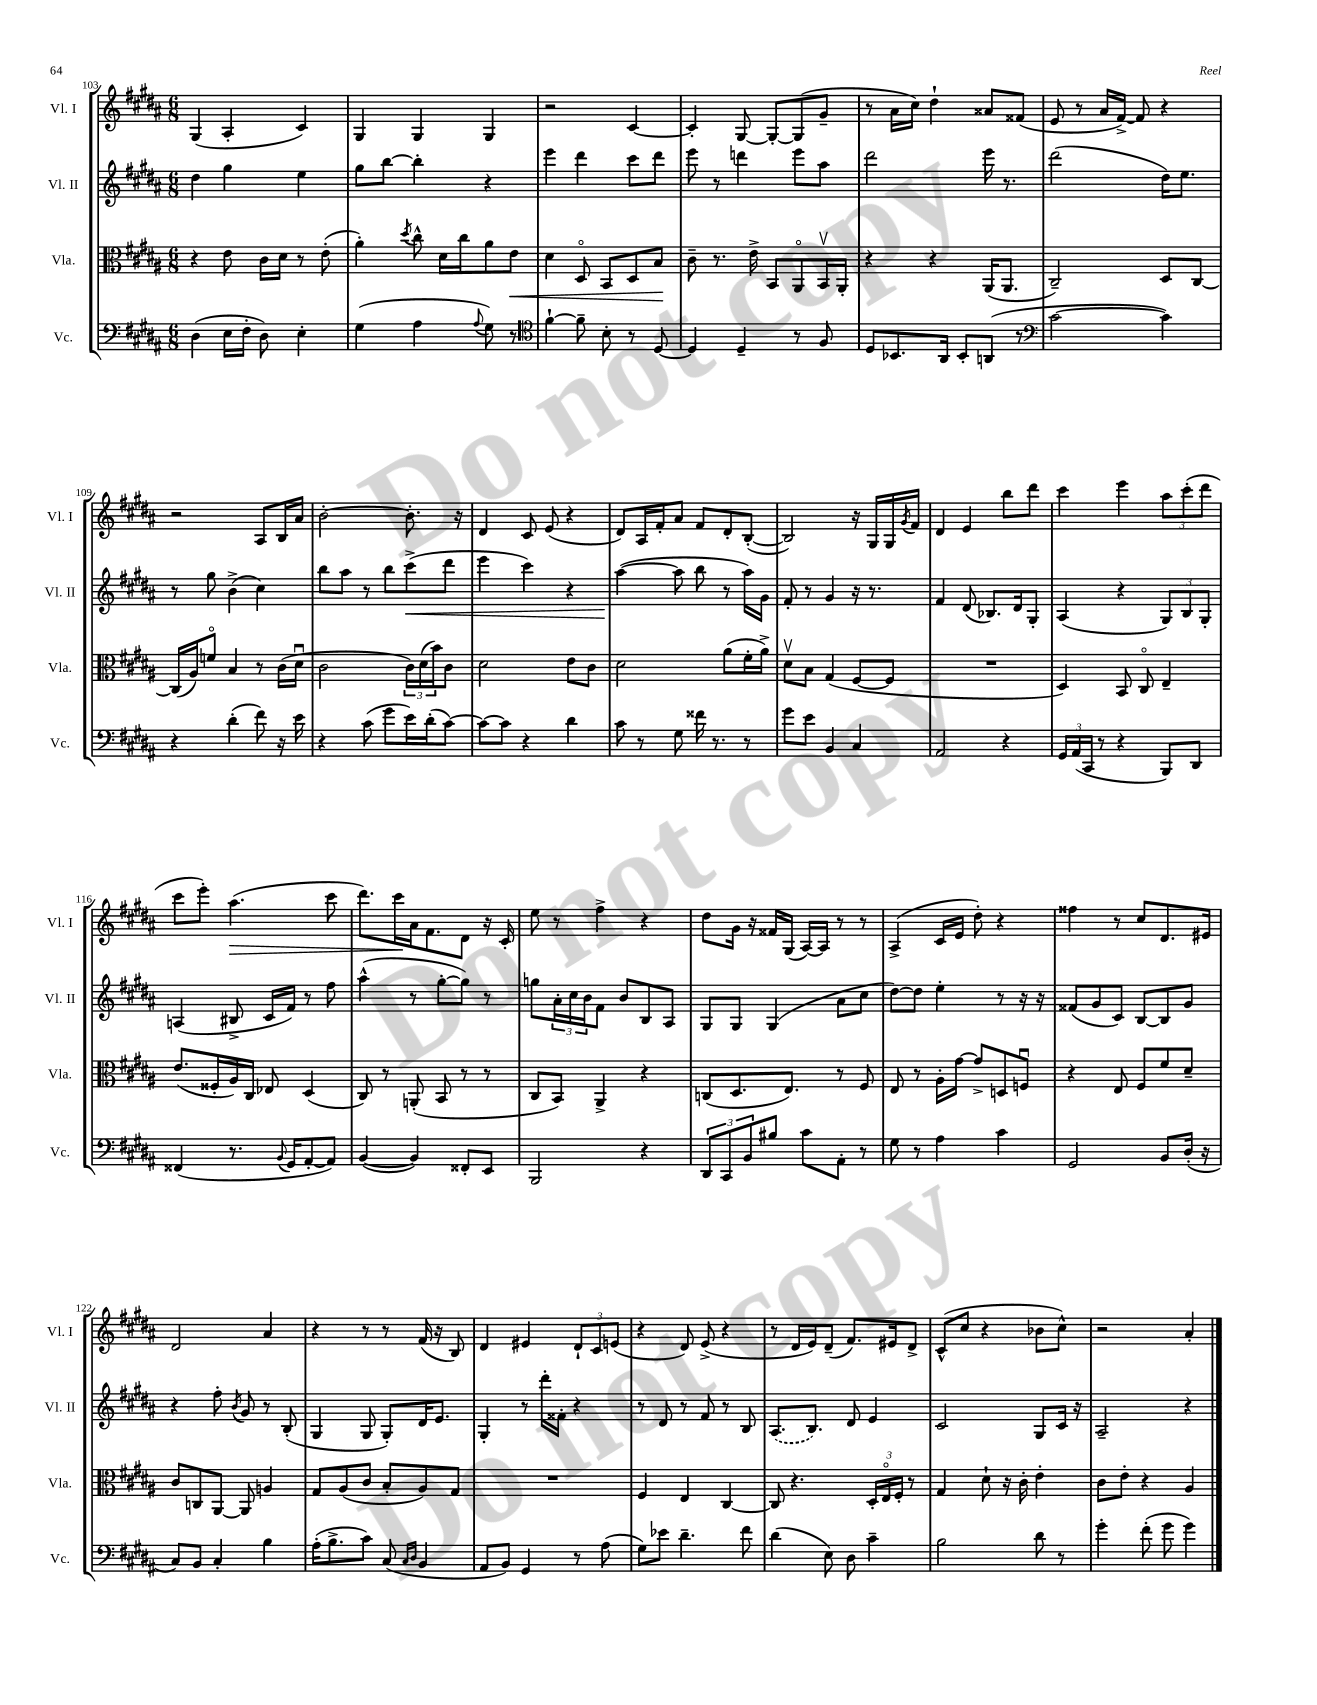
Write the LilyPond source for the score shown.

<<
\new StaffGroup <<
\new Staff = "s0" \with { instrumentName = "Vl. I" shortInstrumentName = "Vl. I" } {
    \clef treble \key b \major \numericTimeSignature \time 6/8
    gis4( ais4-. cis'4) |
    gis4 gis4 gis4 |
    r2 cis'4~ |
    cis'4-. gis8~ gis8~-. gis8( gis'8-- |
    r8 ais'16 cis''16) dis''4-! aisis'8 fisis'8( |
    e'8 r8 ais'16 fis'16~->) fis'8 r4 |
    r2 ais8 b16 ais'16 |
    b'2~-. b'8.-. r16 |
    dis'4 cis'8 e'8( r4 |
    dis'8) ais16 fis'16-. ais'8 fis'8 dis'8-. b8~-.( |
    b2) r16 gis16 gis16 \acciaccatura { gis'8 } fis'16 |
    dis'4 e'4 b''8 dis'''8 |
    cis'''4 e'''4 \tuplet 3/2 { ais''8 cis'''8-.( dis'''8 } |
    cis'''8 e'''8-.) ais''4.\>( cis'''8 |
    dis'''8.) cis'''16\! ais'16 fis'8. dis'8 r16 cis'16-. |
    e''8 r8 fis''4-> r4 |
    dis''8 gis'16 r16 fisis'16 gis16( ais16~) ais16 r8 r8 |
    ais4->( cis'16 e'16 dis''8-.) r4 |
    fisis''4 r8 cis''8 dis'8. eis'16 |
    dis'2 ais'4 |
    r4 r8 r8 fis'16( r16 b8) |
    dis'4 eis'4 \tuplet 3/2 { dis'8-! cis'8 e'8( } |
    r4 dis'8) e'8->( r4 |
    r8 dis'16 e'16) dis'8--( fis'8.) eis'16 dis'8-> |
    cis'8-^( cis''8 r4 bes'8 cis''8-^) |
    r2 ais'4-. \bar "|." |
}
\new Staff = "s1" \with { instrumentName = "Vl. II" shortInstrumentName = "Vl. II" } {
    \clef treble \key b \major \numericTimeSignature \time 6/8
    dis''4 gis''4 e''4 |
    gis''8 b''8~ b''4-. r4 |
    e'''4 dis'''4 cis'''8 dis'''8 |
    e'''8 r8 d'''4 e'''8 ais''8 |
    dis'''2 e'''16 r8. |
    dis'''2( dis''16) e''8. |
    r8 gis''8 b'4->( cis''4) |
    b''8 ais''8 r8 b''8 cis'''8->\<( dis'''8 |
    e'''4 cis'''4) r4 |
    ais''4~\!( ais''8 b''8 r8 ais''16) gis'16 |
    fis'8-. r8 gis'4 r16 r8. |
    fis'4 dis'8( bes8.) dis'16 gis8-. |
    ais4( r4 \tuplet 3/2 { gis8) b8 gis8-. } |
    a4( bis8-> cis'16 fis'16) r8 fis''8 |
    ais''4-^( r8 gis''8~-. gis''8) r8 |
    g''8 \tuplet 3/2 { ais'16-. cis''16 b'16 } fis'8 b'8 b8 ais8 |
    gis8 gis8 gis4( ais'8 cis''8 |
    dis''8~) dis''8 e''4-. r8 r16 r16 |
    fisis'8( gis'8 cis'8) b8~ b8 gis'8 |
    r4 fis''8-. \acciaccatura { b'8 } gis'8 r8 b8-.( |
    gis4 gis8 gis8-.) dis'16 e'8. |
    gis4-. r8 dis'''16-. fisis'16-. r4 |
    r8 dis'8 r8 fis'8 r8 b8 |
    \once \slurDashed ais8.( b8.) dis'8 e'4 |
    cis'2 gis8 cis'16 r16 |
    ais2-- r4 \bar "|." |
}
\new Staff = "s2" \with { instrumentName = "Vla." shortInstrumentName = "Vla." } {
    \clef alto \key b \major \numericTimeSignature \time 6/8
    r4 e'8 cis'16 dis'16 r8 e'8-.( |
    ais'4-.) \acciaccatura { dis''8 } cis''8-^ dis'16 cis''16 ais'8 e'8\< |
    dis'4 dis8\flageolet b,8 dis8 b8\! |
    cis'8-- r8. e'16-> b,8 ais,8\flageolet b,16\upbow ais,16-. |
    r4 r4 ais,16( ais,8. |
    cis2--) dis8 cis8~ |
    cis16( ais16) f'8\flageolet b4 r8 cis'16( dis'16\downbow |
    cis'2 \tuplet 3/2 { cis'16) dis'16( b'16) } cis'8 |
    dis'2 e'8 cis'8 |
    dis'2 ais'8( fis'16-. ais'16->) |
    dis'8\upbow b8 gis4( fis8~ fis8 |
    R2. |
    dis4) b,8 cis8\flageolet e4-- |
    e'8.( fisis16-. ais16) cis16 ees8 dis4( |
    cis8) r8 a,8-.( b,8 r8 r8 |
    cis8 b,8) ais,4-> r4 |
    c8( dis8. e8.) r8 fis8 |
    e8 r8 ais16-. gis'16~ gis'8-> d8 f8\downbow |
    r4 e8 fis8 fis'8 dis'8-- |
    cis'8 c8 ais,8~ ais,8 a4 |
    gis8 ais8( cis'8 b8-. ais8) gis8 |
    R2. |
    fis4 e4 cis4~ |
    cis8 r4. \tuplet 3/2 { dis16-. e16\flageolet fis16-. } r8 |
    gis4 dis'8-! r16 cis'16-. e'4-. |
    cis'8 e'8-. r4 ais4 \bar "|." |
}
\new Staff = "s3" \with { instrumentName = "Vc." shortInstrumentName = "Vc." } {
    \clef bass \key b \major \numericTimeSignature \time 6/8
    dis4( e16 fis16-. dis8) e4-. |
    gis4( ais4 \appoggiatura { ais8 } gis8) r8 |
    \clef tenor fis'4~-! fis'8-- b8-. r8 dis8~ |
    dis4 dis4-- r8 fis8 |
    dis8 bes,8. ais,16 bes,8-. a,8( r8 |
    \clef bass cis'2~ cis'4) |
    r4 dis'4-.( fis'8) r16 e'16 |
    r4 cis'8( gis'8 e'16) dis'16-.( cis'8~) |
    cis'8~ cis'8 r4 dis'4 |
    cis'8 r8 gis8 fisis'16 r8. r8 |
    gis'8 e'8 b,4 cis4 |
    ais,2 r4 |
    \tuplet 3/2 { gis,16 ais,16( cis,16 } r8 r4 b,,8) dis,8 |
    fisis,4( r8. \appoggiatura { b,8 } gis,16 ais,8~-. ais,8) |
    b,4~( b,4) fisis,8-. e,8 |
    b,,2 r4 |
    \tuplet 3/2 { dis,8 cis,8 b,8 } bis8 cis'8 ais,8-. r8 |
    gis8 r8 ais4 cis'4 |
    gis,2 b,8 dis16-.( r16 |
    cis8) b,8 cis4-. b4 |
    ais16-.( b8.-> cis'8) cis8( \grace { cis16 dis16 } b,4 |
    ais,8 b,8) gis,4 r8 ais8( |
    gis8) ees'8 dis'4.-- fis'8 |
    dis'4( e8) dis8 cis'4-- |
    b2 dis'8 r8 |
    gis'4-. fis'8-.( gis'8 gis'4) \bar "|." |
}
>>
>>
\layout { \context { \Score currentBarNumber = #103 } }
